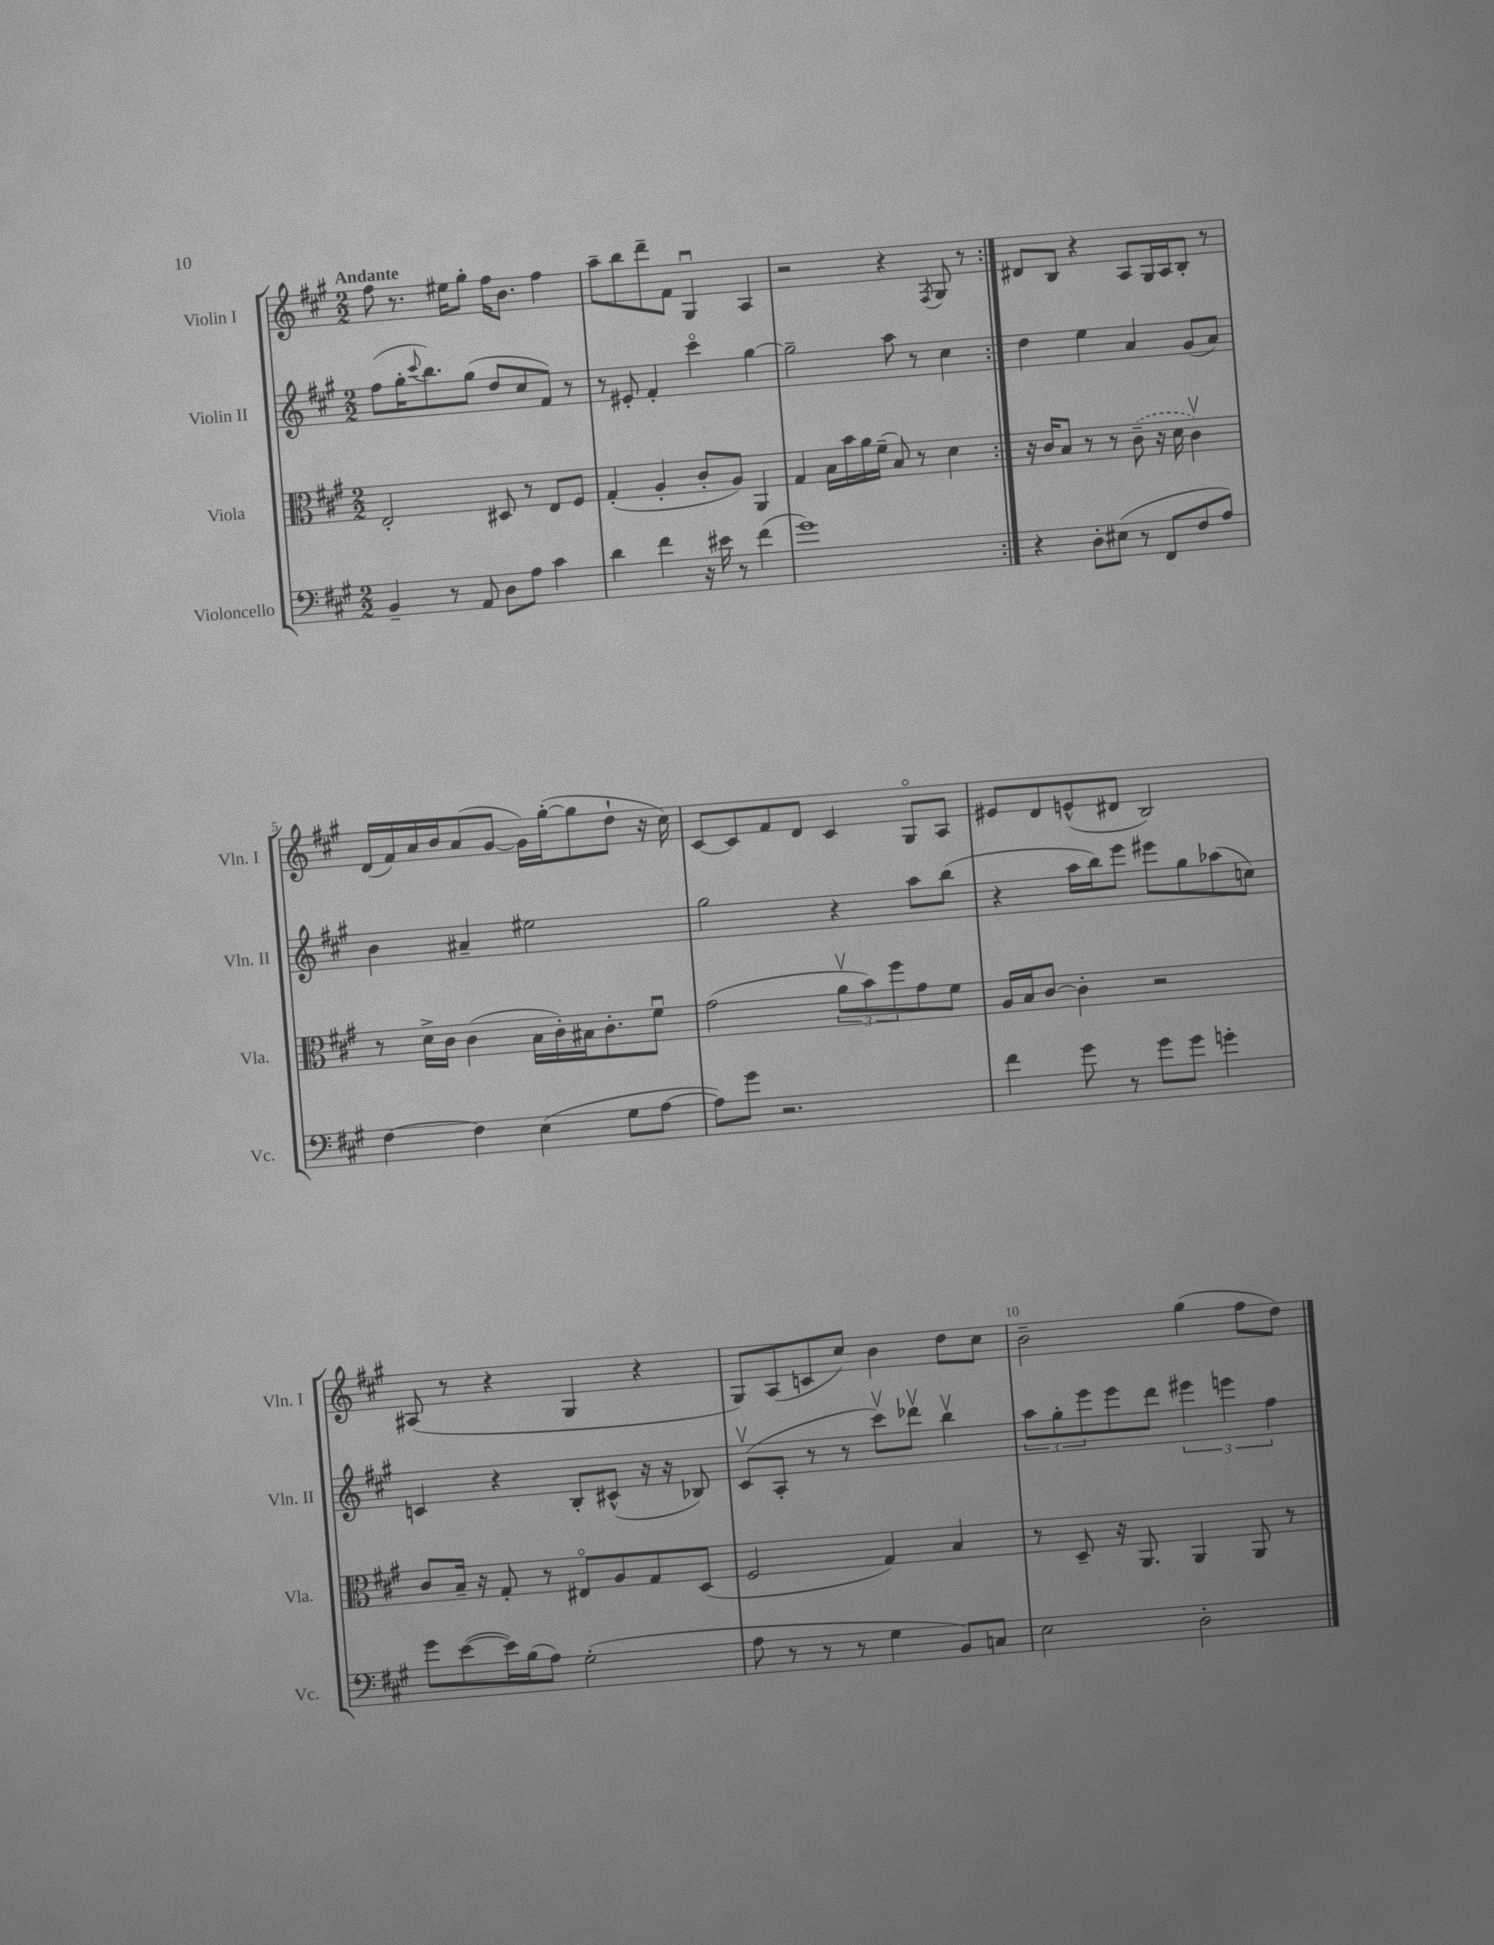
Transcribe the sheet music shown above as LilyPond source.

<<
\new StaffGroup <<
\new Staff = "s0" \with { instrumentName = "Violin I" shortInstrumentName = "Vln. I" } {
    \clef treble \key a \major \numericTimeSignature \time 2/2 \tempo "Andante"
    \repeat volta 2 { fis''8 r8. eis''16 gis''8-. fis''16 b'8. fis''4 |
    a''8-- b''8 d'''8-- fis'8 gis4\downbow a4 |
    r2 r4 \acciaccatura { fis8 } gis8 r8 | }
    dis'8 b8 r4 a8 gis16 a16 b8-. r8 |
    d'16( fis'16) a'16 b'16 a'8( gis'8~ gis'16) gis''16~-.( gis''8 d''8-! r16 cis''16) |
    cis'8~ cis'8 fis'8 d'8 cis'4 gis8\flageolet a8 |
    eis'8 d'8 e'8-^( dis'8 b2) |
    ais8( r8 r4 gis4 r4 |
    gis8) a8( c'8 cis''8) b'4 d''8 cis''8 |
    b'2-- gis''4( fis''8 d''8) \bar "|." |
}
\new Staff = "s1" \with { instrumentName = "Violin II" shortInstrumentName = "Vln. II" } {
    \clef treble \key a \major \numericTimeSignature \time 2/2
    \repeat volta 2 { fis''8( gis''16-. \appoggiatura { cis'''8 } b''8.) gis''8( d''8 cis''8 fis'8) r8 |
    r8 eis'8-. fis'4-. cis'''4\flageolet gis''4~ |
    gis''2-- a''8 r8 cis''4 | }
    d''4 e''4 a'4 gis'8( a'8) |
    b'4 ais'4-- eis''2 |
    gis''2 r4 a''8 b''8( |
    r4 a''16 b''16) e'''8 eis'''8 gis''8 aes''8( c''8) |
    c'4 r4 b8-. cis'8-^( r16 r16 bes8) |
    cis'8\upbow( a8-. r8 r8 cis'''8\upbow) des'''8\upbow b''4\upbow |
    \tuplet 3/2 { a''8 gis''8-. e'''8 } e'''8 d'''8 \tuplet 3/2 { eis'''4 e'''4 fis''4 } \bar "|." |
}
\new Staff = "s2" \with { instrumentName = "Viola" shortInstrumentName = "Vla." } {
    \clef alto \key a \major \numericTimeSignature \time 2/2
    \repeat volta 2 { e2-. dis8 r8 e8 fis8 |
    gis4-.( a4-. cis'8-. a8) a,4 |
    gis4 b16 b'16 a'16 fis'16--( b8) r8 d'4 | }
    r16 cis'16 b8 r8 r8 \once \slurDashed cis'8--( r16 d'16 cis'4\upbow) |
    r8 d'16-> cis'16 cis'4( b16 cis'16-.) bis16 cis'8.-. fis'8\downbow |
    gis'2( \tuplet 3/2 { a'8\upbow b'8) fis''8 } gis'8 fis'8 |
    a16 b16 cis'8~ cis'4-. r2 |
    cis'8 b16-- r16 gis8-. r8 eis8\flageolet a8 gis8 d8( |
    fis2 gis4) b4 |
    r8 d8-- r16 a,8. a,4 a,8 r8 \bar "|." |
}
\new Staff = "s3" \with { instrumentName = "Violoncello" shortInstrumentName = "Vc." } {
    \clef bass \key a \major \numericTimeSignature \time 2/2
    \repeat volta 2 { b,4-- r8 a,8 d8 a8 cis'4 |
    d'4 fis'4 r16 eis'16 r8 fis'4( |
    gis'1) | }
    r4 d8-. eis8( r8 fis,8 fis8 a8) |
    fis4~ fis4 e4( gis8 a8~ |
    a8) gis'8 r2. |
    fis'4 gis'8 r8 gis'8 gis'8 g'4-. |
    gis'8 e'8~( e'16) b16( a8) gis2-.( |
    a8 r8 r8 r8 gis4 b,8) c8 |
    e2 d2-. \bar "|." |
}
>>
>>
\layout { \context { \Score \override BarNumber.break-visibility = ##(#f #t #t) barNumberVisibility = #(every-nth-bar-number-visible 5) } }
